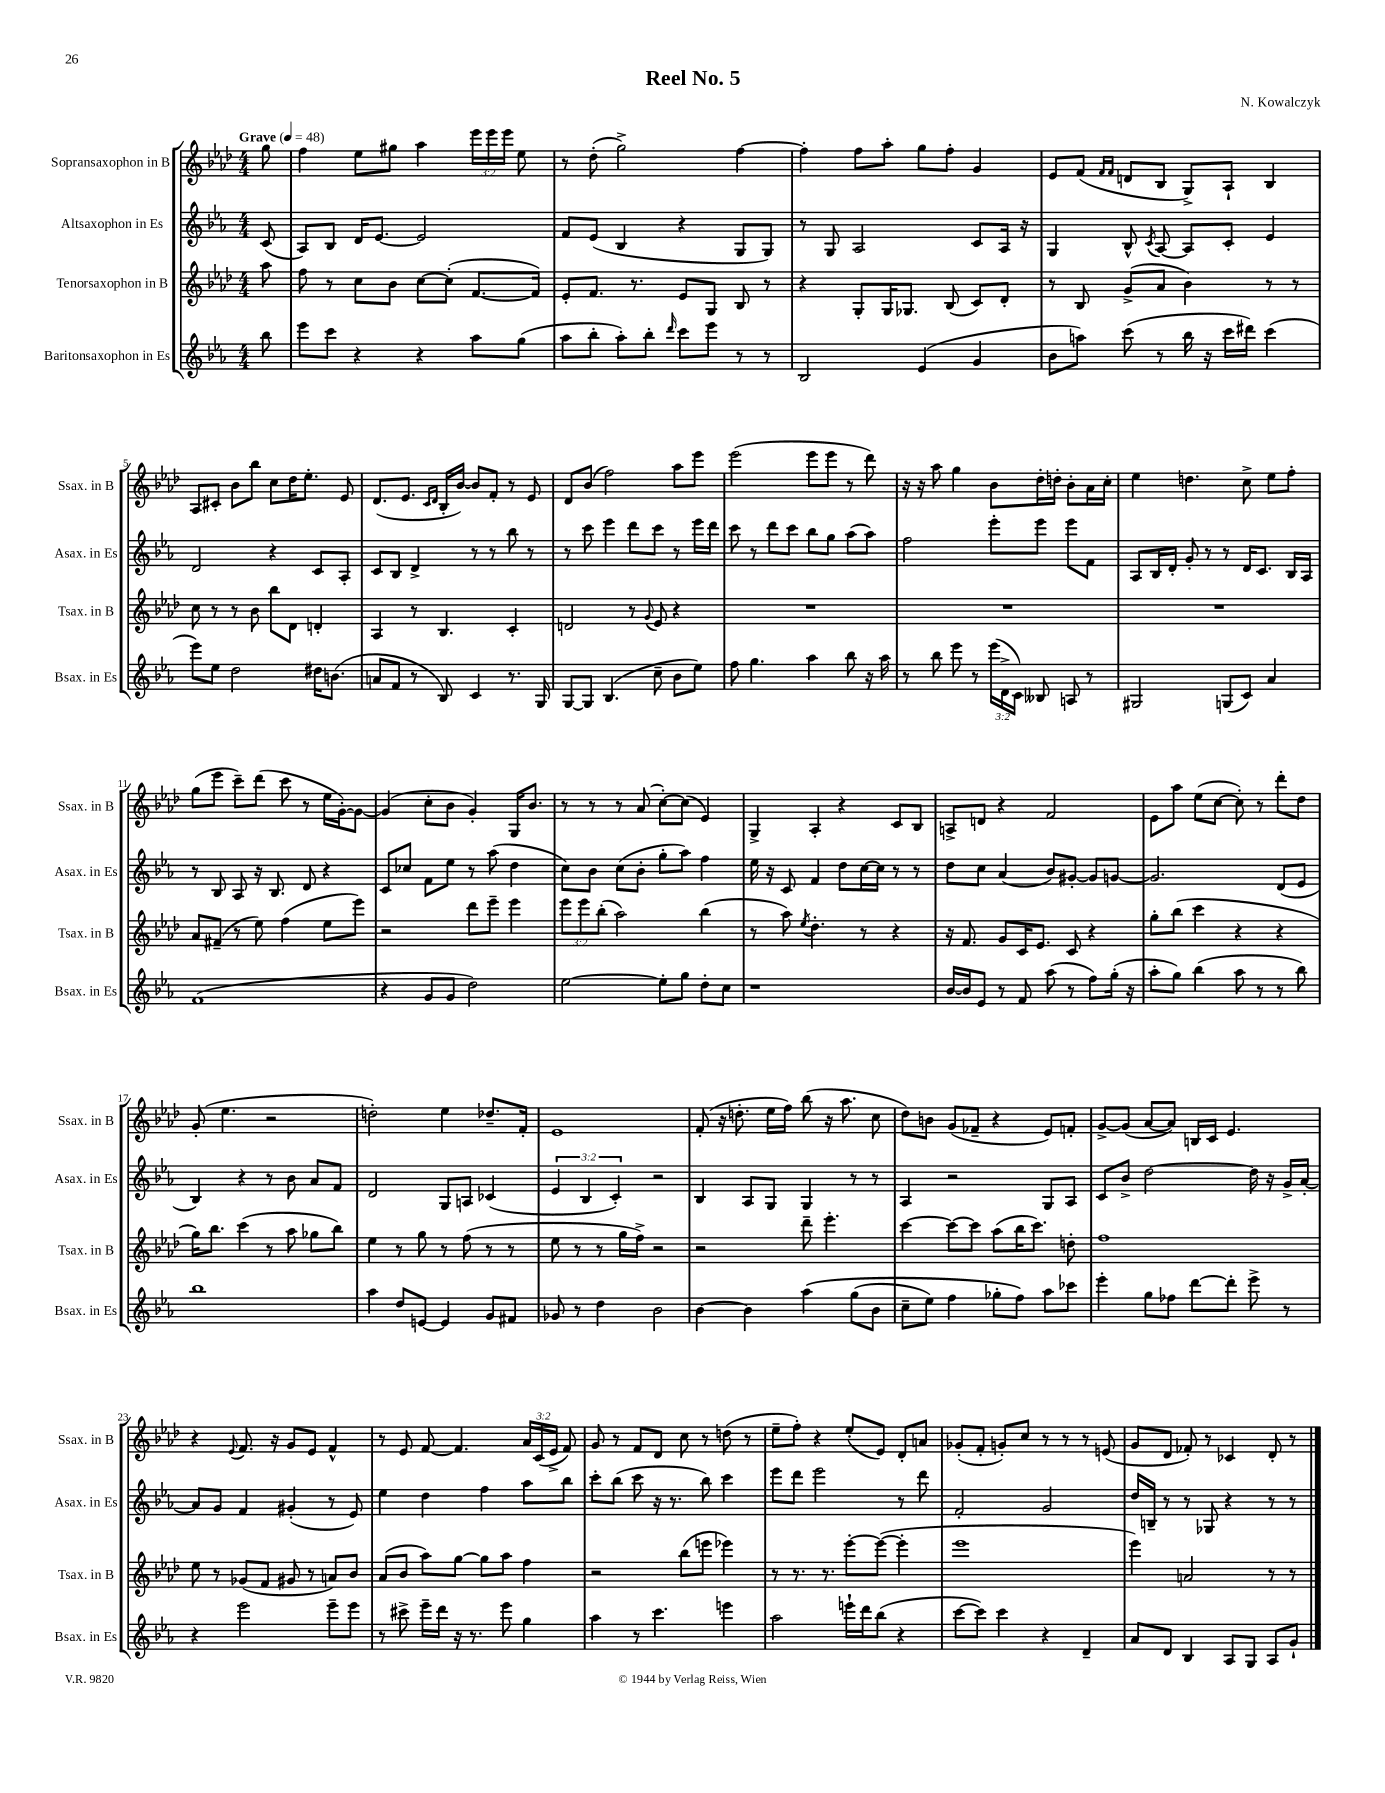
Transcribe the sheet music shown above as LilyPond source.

\header { title = "Reel No. 5" composer = "N. Kowalczyk" }
<<
\new StaffGroup <<
\new Staff = "s0" \with { instrumentName = "Sopransaxophon in B" shortInstrumentName = "Ssax. in B" } {
    \clef treble \key aes \major \numericTimeSignature \time 4/4 \override Staff.TupletNumber.text = #tuplet-number::calc-fraction-text \partial 8 \tempo "Grave" 4 = 48
    \autoBeamOff g''8 |
    f''4 ees''8[ gis''8] aes''4 \tuplet 3/2 { ees'''16[ ees'''16 ees'''16] } ees''8 |
    r8 des''8-.( g''2->) f''4~ |
    f''4-. f''8[ aes''8]-. g''8[ f''8]-. g'4 |
    ees'8[ f'8]( \grace { f'16[ f'16] } d'8[ bes8] g8[->) aes8]-! bes4 |
    aes8[ cis'8]-. bes'8[ bes''8] c''8[ des''16 ees''8.]-. ees'8 |
    des'8.[( ees'8.] \grace { c'16[ des'16] } bes16[-. bes'16]~) bes'8[ f'8]-. r8 ees'8 |
    des'8[ bes'8]( f''2) aes''8[ ees'''8] |
    ees'''2( ees'''8[ ees'''8] r8 des'''8) |
    r16 r16 aes''8 g''4 bes'8[ des''16-. d''16]-. bes'8[-. aes'16 c''16]-. |
    ees''4 d''4. c''8-> ees''8[ f''8]-. |
    g''8[( ees'''8] c'''8[--) des'''8]( c'''8 r8 ees''16[ g'16~-.) g'8]~ |
    g'4( c''8[-. bes'8] g'4-.) g16[ bes'8.] |
    r8 r8 r8 aes'8( c''8[~-.) c''8]( ees'4) |
    g4-> aes4-. r4 c'8[ bes8] |
    a8[-> d'8] r4 f'2 |
    ees'8[ aes''8] ees''8[( c''8]~ c''8-.) r8 des'''8[-. des''8] |
    g'8-.( ees''4. r2 |
    d''2-.) ees''4 des''8.[-- f'16]-. |
    ees'1 |
    f'8-.( r16 d''8.-. ees''16[ f''16]) bes''8( r16 aes''8. c''8 |
    des''8[) b'8] g'8[( fes'8]-- r4 ees'8[) f'8]-. |
    g'8[~-> g'8]( aes'8[~ aes'8]) b16[ c'16] ees'4. |
    r4 \appoggiatura { ees'8 } f'8. r16 g'8[ ees'8] f'4-^ |
    r8 ees'8 f'8~ f'4. \tuplet 3/2 { aes'16[ c'16( ees'16]-> } f'8) |
    g'8 r8 f'8[ des'8] c''8 r8 d''8( r8 |
    ees''8[-- f''8]-.) r4 ees''8[-.( ees'8]) des'8[-. a'8] |
    ges'8[-.( f'8]-. g'8[-.) c''8] r8 r8 r8 e'8( |
    g'8[ des'8] fes'8-.) r8 ces'4 des'8-. r8 \bar "|." |
}
\new Staff = "s1" \with { instrumentName = "Altsaxophon in Es" shortInstrumentName = "Asax. in Es" } {
    \clef treble \key ees \major \numericTimeSignature \time 4/4 \override Staff.TupletNumber.text = #tuplet-number::calc-fraction-text \partial 8
    \autoBeamOff c'8( |
    aes8[) bes8] d'16[ ees'8.]~ ees'2 |
    f'8[ ees'8]( bes4 r4 g8[ g8]) |
    r8 g8 aes2 c'8[ aes16] r16 |
    g4 bes8-^ \acciaccatura { c'8 } aes8~ aes8[ c'8]-. ees'4 |
    d'2 r4 c'8[ aes8]-. |
    c'8[ bes8] d'4-> r8 r8 bes''8 r8 |
    r8 c'''8 ees'''4 d'''8[ c'''8] r8 ees'''16[ d'''16] |
    c'''8 r8 d'''8[ c'''8] bes''8[ g''8] aes''8[( aes''8]) |
    f''2 ees'''8[-. ees'''8] ees'''8[ f'8] |
    aes8[ bes16 d'16]-. g'8-. r8 r8 d'16[ c'8.] bes16[ aes16] |
    r8 bes8 aes8 r16 bes8. d'8 r4 |
    c'8[ ces''8] f'8[ ees''8] r8 aes''8( d''4 |
    c''8[) bes'8] c''8[( bes'8]-. g''8[-. aes''8]) f''4 |
    ees''16 r16 c'8 f'4 d''8[ c''16~ c''16] r8 r8 |
    d''8[ c''8] aes'4( bes'8[) gis'8]~-. gis'8[ g'8]~ |
    g'2. d'8[( ees'8] |
    bes4) r4 r8 bes'8 aes'8[ f'8] |
    d'2 g8[ a8] ces'4( |
    \tuplet 3/2 { ees'4 bes4 c'4-.) } r2 |
    bes4 aes8[ g8] g4 r8 r8 |
    aes4 r2 g8[ aes8] |
    c'8[ bes'8]-> d''2~ d''16 r16 g'16[-> aes'16]~-. |
    aes'8[ g'8] f'4 gis'4-.( r8 ees'8) |
    ees''4 d''4 f''4 aes''8[ bes''8] |
    c'''8[-. bes''8]( c'''8 r16 r8. bes''8) c'''4 |
    ees'''8[ d'''8] ees'''2 r8 d'''8 |
    f'2-. g'2 |
    d''16[ b16]-- r8 r8 ges8 r4 r8 r8 \bar "|." |
}
\new Staff = "s2" \with { instrumentName = "Tenorsaxophon in B" shortInstrumentName = "Tsax. in B" } {
    \clef treble \key aes \major \numericTimeSignature \time 4/4 \override Staff.TupletNumber.text = #tuplet-number::calc-fraction-text \partial 8
    \autoBeamOff aes''8 |
    f''8 r8 c''8[ bes'8] c''8[~ c''8]-.( f'8.[~ f'16]) |
    ees'8[-. f'8.] r8. ees'8[ g8] bes8 r8 |
    r4 g8[-. g16 ges8.] bes8( c'8[) des'8]-. |
    r8 bes8 g'8[->( aes'8] bes'4) r8 r8 |
    c''8 r8 r8 bes'8 bes''8[ des'8] d'4-. |
    aes4 r8 bes4. c'4-. |
    d'2 r8 \appoggiatura { g'8 } ees'8 r4 |
    R1 |
    R1 |
    R1 |
    aes'8[ fis'8]--( r8 ees''8) f''4( ees''8[ ees'''8]) |
    r2 des'''8[ ees'''8]-- ees'''4 |
    \tuplet 3/2 { ees'''8[ ees'''8 bes''8]-.( } aes''2) bes''4( |
    r8 aes''8) \acciaccatura { ees''8 } des''4.-. r8 r4 |
    r16 f'8. g'8[ c'16 ees'8.] c'8 r4 |
    g''8[-. bes''8]( c'''4 r4 r4 |
    g''16[) bes''8.] c'''4( r8 aes''8 ges''8[ bes''8]) |
    ees''4 r8 g''8 r8 f''8( r8 r8 |
    ees''8 r8 r8 g''16[ f''16]->) r2 |
    r2 des'''8-- ees'''4.-. |
    c'''4~ c'''8[~ c'''8] aes''8[( bes''16 c'''8.]) d''8-. |
    f''1 |
    ees''8 r8 ges'8[( f'8] gis'8 r8 a'8[) bes'8] |
    aes'8[( bes'8] aes''8[) g''8]~ g''8[ aes''8] f''4 |
    r2 bes''8[( e'''8] ees'''4) |
    r8 r8. r8. ees'''8[~-. ees'''8]~( ees'''4-. |
    ees'''1 |
    ees'''4) a'2 r8 r8 \bar "|." |
}
\new Staff = "s3" \with { instrumentName = "Baritonsaxophon in Es" shortInstrumentName = "Bsax. in Es" } {
    \clef treble \key ees \major \numericTimeSignature \time 4/4 \override Staff.TupletNumber.text = #tuplet-number::calc-fraction-text \partial 8
    \autoBeamOff bes''8 |
    ees'''8[ c'''8] r4 r4 aes''8[ g''8]( |
    aes''8[ bes''8]-. aes''8[-.) bes''8]-. \grace { d'''16 } c'''8[ ees'''8] r8 r8 |
    bes2 ees'4( g'4 |
    bes'8[ a''8]) c'''8( r8 bes''16 r16 c'''16[ dis'''16]) c'''4( |
    ees'''8[) ees''8] d''2 dis''16[ b'8.]( |
    a'8[ f'8] r8 bes8) c'4 r8. g16 |
    g8[~ g8] bes4.( c''8-- bes'8[ ees''8]) |
    f''8 g''4. aes''4 bes''8 r16 aes''16 |
    r8 bes''8 ees'''8 r8 \tuplet 3/2 { ees'''16[( d'16-> c'16]) } beses8 a8 r8 |
    gis2 g8[( c'8]) aes'4 |
    f'1( |
    r4 g'8[ g'8] d''2) |
    ees''2~ ees''8[-. g''8] d''8[-. c''8] |
    r1 |
    bes'16[~ bes'16 ees'8] r8 f'8 aes''8( r8 f''8[) g''16]-.( r16 |
    aes''8[-. g''8]) bes''4( aes''8 r8 r8 bes''8) |
    bes''1 |
    aes''4 d''8[ e'8]~ e'4 g'8[ fis'8] |
    ges'8 r8 d''4 bes'2 |
    bes'4~ bes'4 aes''4\( g''8[( bes'8] |
    c''8[-- ees''8]) f''4 ges''8[-. f''8]\) aes''8[ ces'''8] |
    ees'''4-. g''8[ fes''8] d'''8[~ d'''8]-. ees'''8-> r8 |
    r4 ees'''2 ees'''8[-- ees'''8] |
    r8 cis'''8-> ees'''16[-- d'''16] r16 r8. ees'''8 g''4 |
    aes''4 r8 c'''4. e'''4 |
    aes''2 e'''16[-! d'''16 bes''8]( r4 |
    c'''8[~ c'''8]) c'''4 r4 d'4-- |
    aes'8[ d'8] bes4 aes8[ g8] aes8[ g'8]-! \bar "|." |
}
>>
>>
